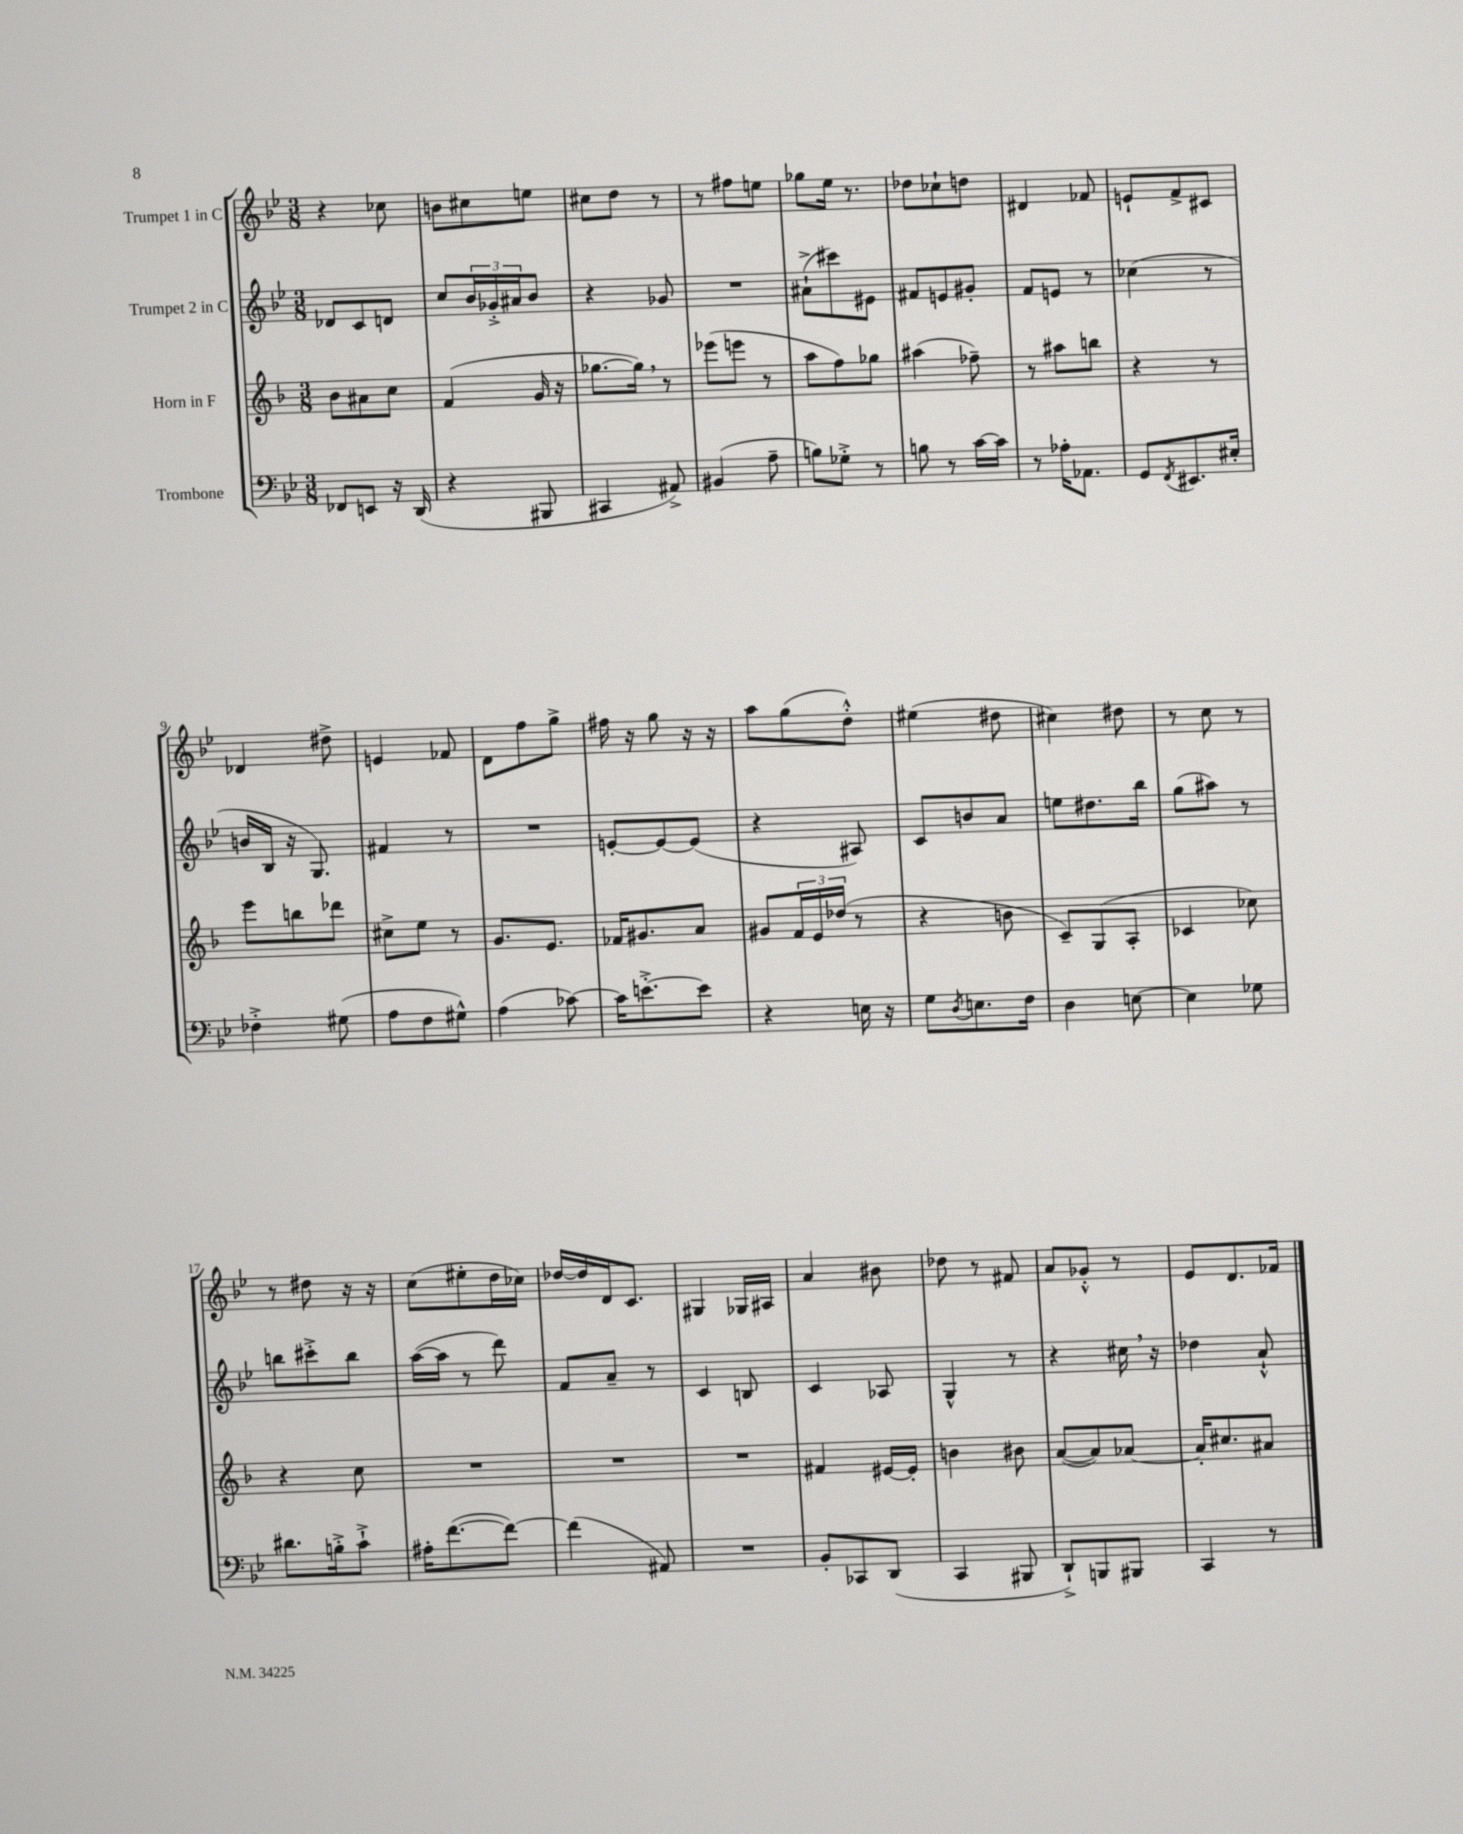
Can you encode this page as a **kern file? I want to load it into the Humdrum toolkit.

**kern	**kern	**kern	**kern
*part4	*part3	*part2	*part1
*staff4	*staff3	*staff2	*staff1
*I"Trombone	*I"Horn in F	*I"Trumpet 2 in C	*I"Trumpet 1 in C
*clefF4	*clefG2	*clefG2	*clefG2
*k[b-e-]	*k[b-]	*k[b-e-]	*k[b-e-]
*M3/8	*M3/8	*M3/8	*M3/8
=1	=1	=1	=1
8FF-X/L	8b-\L	8d-X/L	4r
8EEn/J	8a#X\	8c/	.
16r	8cc\J	8dn/J	8cc-X\
(16DD/	.	.	.
=2	=2	=2	=2
4r	(4f/	8cc/L	8bn\L
.	.	24b-/L	8cc#X\
.	.	24g-X'^/	.
.	.	24a#X/J	.
8BBB#X/	16g/	8b-/J	8een\J
.	16r	.	.
=3	=3	=3	=3
4CC#X/	[8.gg-X\L	4r	8cc#X\L
.	.	.	8dd\J
.	16gg-,\Jk])	.	.
8AA#X^/)	8r	8g-X/	8r
=4	=4	=4	=4
(4BB#X/	(8eee-X\L	4.r	8r
.	8eeen\J	.	8ff#X\L
8A~\	8r	.	8een\J
=5	=5	=5	=5
8Bn\L)	8aa\L	(8a#X`^\L	8gg-X\L
8G-X'^\J	8ff\)	8ccc#X\)	16ee-\Jk
.	.	.	8.r
8r	8gg-X\J	8e#X\J	.
=6	=6	=6	=6
8Bn\	(4aa#X\	8f#X/L	8dd-X\L
8r	.	8en/	8cc-X`\
[16c\LL	8ff-X~\)	8g#X'/J	8ddn\J
16c\JJ]	.	.	.
=7	=7	=7	=7
8r	8r	8f/L	4d#X/
16A-X'\KL	8aa#X\L	8en/J	.
8.AA-X\J	.	.	.
.	8bbn\J	8r	8f-X/
=8	=8	=8	=8
8GG/L	4r	(4cc-X\	8en`/L
8qFF/	.	.	.
8.EE#X/	.	.	8f^/
.	8r	8r	8c#X/J
16E#X'/Jk	.	.	.
!!LO:LB:g=z
=9	=9	=9	=9
4F-X'^\	8eee\L	16bn/LL	4d-X/
.	.	16B-/JJ	.
.	8bbn\	16r	.
.	.	8.G/)	.
(8G#X\	8ddd-X\J	.	8dd#X^\
=10	=10	=10	=10
8A\L	8cc#X^\L	4f#X/	4en/
8F\	8ee\J	.	.
8G#X^^\J)	8r	8r	8f-X/
=11	=11	=11	=11
(4A\	8.g/L	4.r	8d\L
.	.	.	8ff\
.	8.e/J	.	.
[8c-X\)	.	.	8gg^\J
=12	=12	=12	=12
16c-\KL]	16f-X/KL	[8en'/L	16ff#X\
[8.en'^\	8.g#X/	.	16r
.	.	8e/_	8gg\
8e\J]	8a/J	(8e/J]	16r
.	.	.	16r
=13	=13	=13	=13
4r	8g#X/L	4r	8aa\L
.	24f/L	.	(8gg\
.	24e/	.	.
.	(24dd-X/JJ	.	.
16En\	8r	8A#X/)	8dd'^^\J)
16r	.	.	.
=14	=14	=14	=14
8G\L	4r	8c/L	(4ee#X\
8qD/	.	.	.
8.En\	.	8bn/	.
.	8bn\	8a/J	8dd#X\
16F\Jk	.	.	.
=15	=15	=15	=15
4D\	8c~/L)	8een\L	4cc#X\)
.	(8G/	8.dd#X\	.
[8En\	8A'/J	.	8dd#X\
.	.	16bb-\Jk	.
=16	=16	=16	=16
4E\]	4c-X/	(8gg\L	8r
.	.	8aa#X\J)	8cc\
8G-X\	8cc-X\)	8r	8r
!!LO:LB:g=z
=17	=17	=17	=17
8.d#X\L	4r	8bbn\L	8r
.	.	8ccc#X'^\	8dd#X\
16Bn'^\k	.	.	.
8c`^\J	8cc\	8bb\J	16r
.	.	.	16r
=18	=18	=18	=18
16A#X'\KL	4.r	([16aa\LL	(8cc\L
([8.f\	.	16aa\JJ]	.
.	.	8r	8ee#X'\
8f\J_)	.	8ddd\)	16dd\L
.	.	.	16cc-X\JJ)
=19	=19	=19	=19
(4f\]	4.r	8f/L	[16dd-X/LL
.	.	.	16dd-/]
.	.	8a~/J	16d/J
.	.	.	8.c/J
8AA#X/)	.	8r	.
=20	=20	=20	=20
4.r	4.r	4c/	4G#X/
.	.	8Bn/	16G-X/LL
.	.	.	16A#X/JJ
=21	=21	=21	=21
8BB-'/L	4f#X/	4c/	4a/
8CC-X/	.	.	.
(8DD/J	[16e#X/LL	8A-X/	8b#X\
.	16e#'/JJ]	.	.
=22	=22	=22	=22
4CC/	4bn\	4G^^/	8dd-X\
.	.	.	8r
8BBB#X/	8b#X\	8r	8f#X/
=23	=23	=23	=23
8DD`^/L)	([8a/L	4r	8a/L
8BBBn/	8a/])	.	8g-X'^^/J
8BBB#X/J	[8a-X/J	16cc#X,\	8r
.	.	16r	.
=24	=24	=24	=24
4CC/	16a-'/KL]	4dd-X\	8e-/L
.	8.cc#X/	.	.
.	.	.	8.d/
8r	8a#X/J	8a`^^/	.
.	.	.	16f-X/Jk
==	==	==	==
*-	*-	*-	*-
